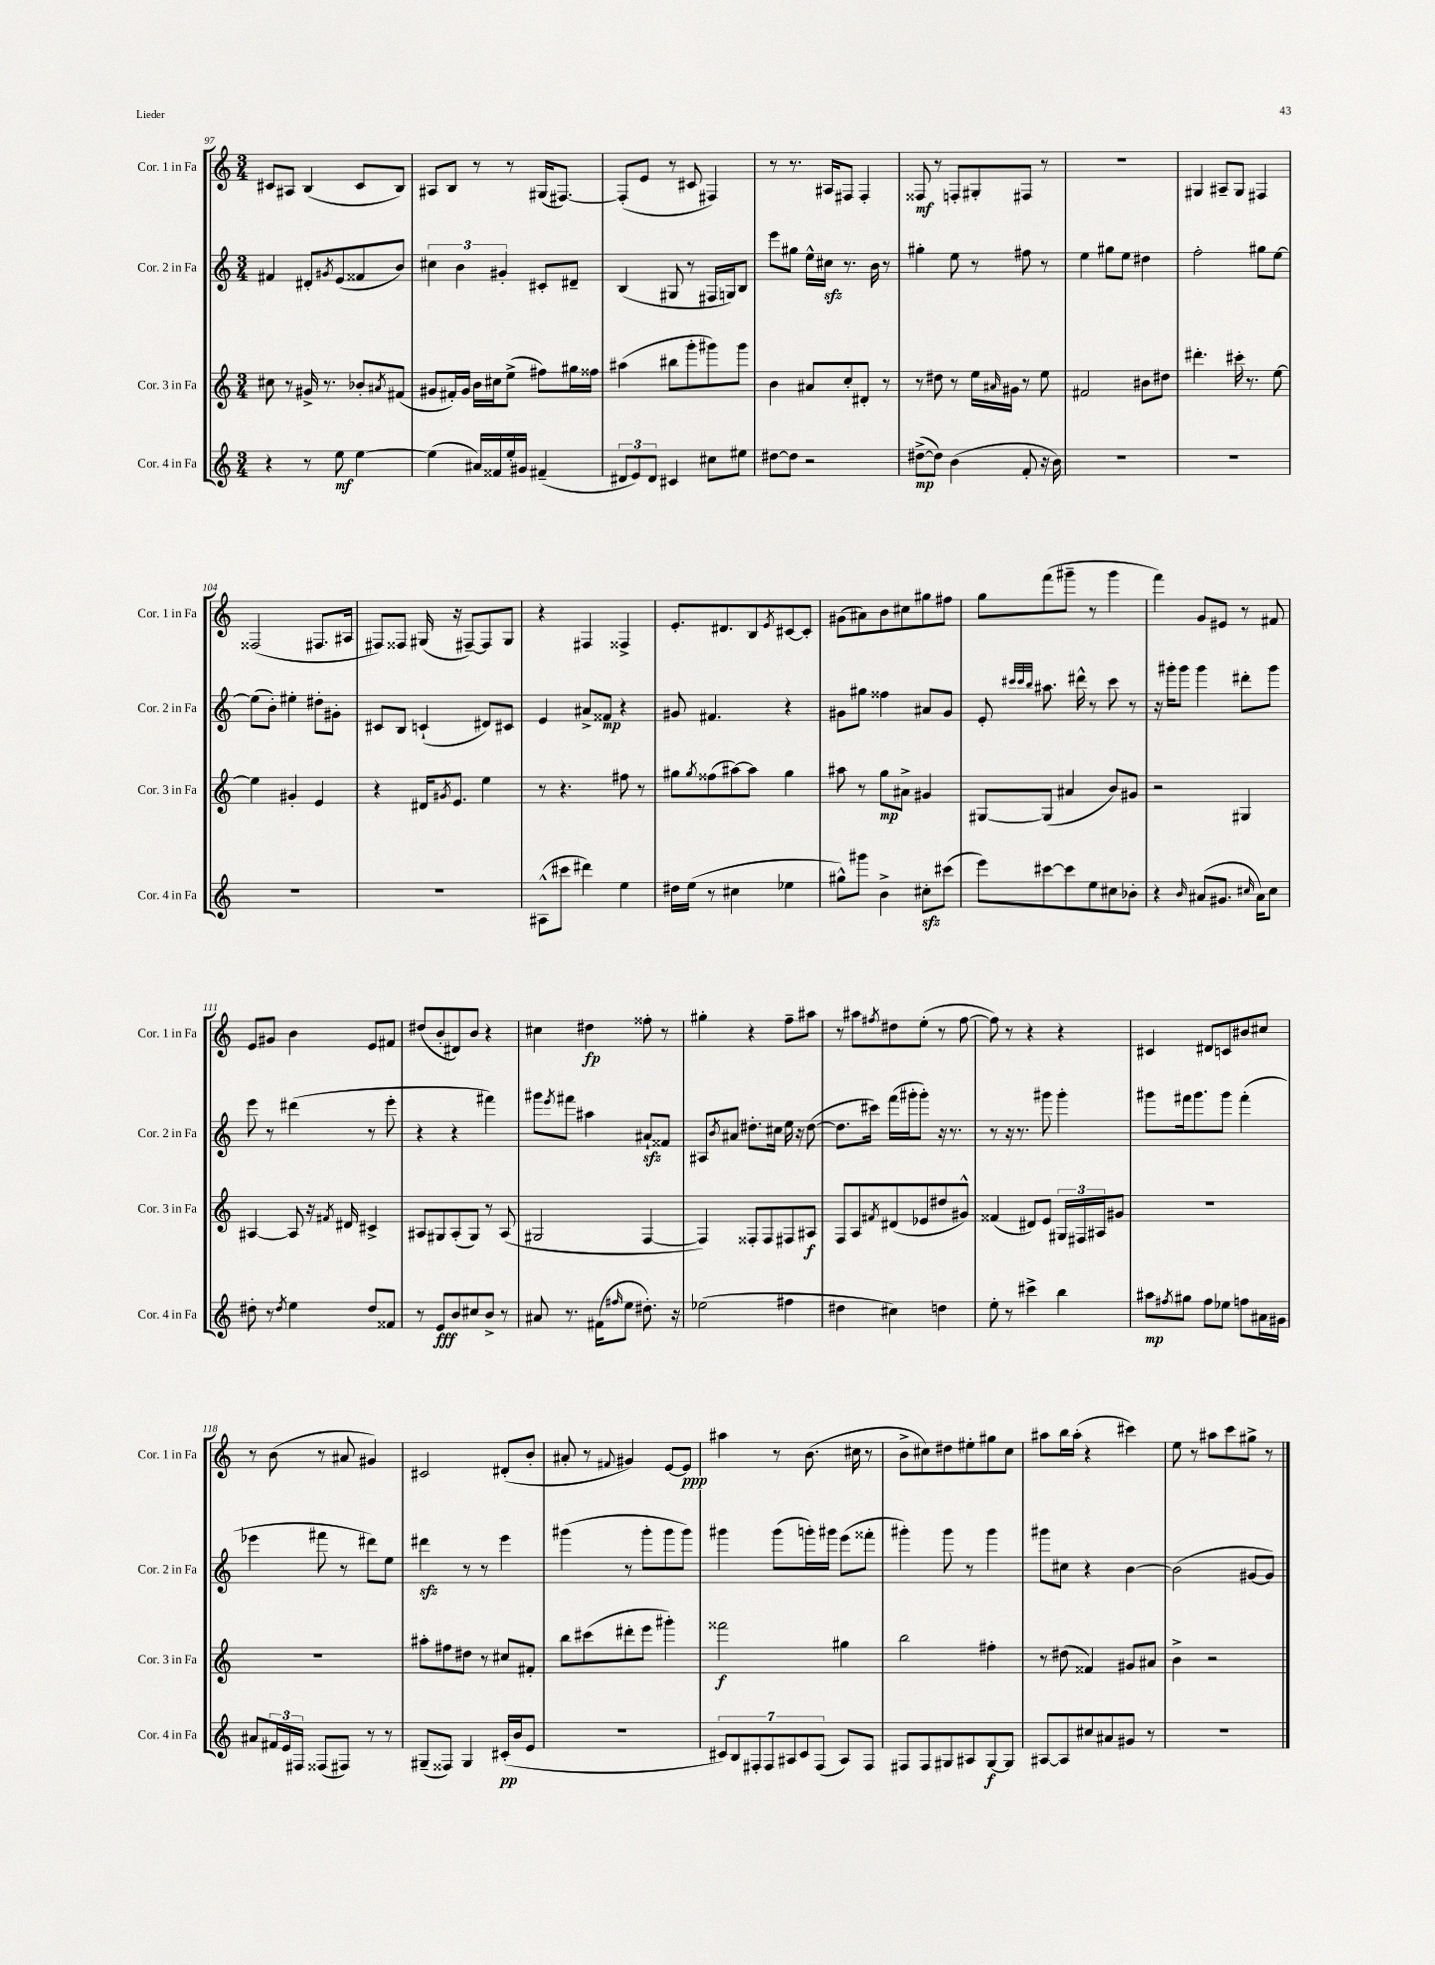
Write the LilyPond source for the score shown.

<<
\new StaffGroup <<
\new Staff = "s0" \with { instrumentName = "Cor. 1 in Fa" shortInstrumentName = "Cor. 1 in Fa" } {
    \clef treble \key c \major \numericTimeSignature \time 3/4
    cis'8 ais8 b4( cis'8 b8) |
    ais8 b8 r8 r8 gis16( fis8.~) |
    fis8-.( e'8 r8 cis'8 fis4) |
    r8 r8. ais16 fis8 fis4-. |
    fisis8\mf r8 f8-. gis8-. fis8 r8 |
    R2. |
    gis4 ais8-- gis8 fis4 |
    fisis2( fis8. ais16 |
    fis8) fisis8 gis16( r16 fis8~--) fis8 gis8 |
    r4 fis4 fisis4-> |
    e'8.-. dis'8. b8 \acciaccatura { e'8 } cis'8~ cis'8-. |
    gis'8( ais'8) b'8 cis''8 gis''8 fis''8 |
    g''8 f'''8( gis'''8-- r8 gis'''4 |
    f'''4) g'8 eis'8 r8 fis'8 |
    e'8 gis'8 b'4 e'8 fis'8 |
    dis''8( b'8-. dis'8) b'8 r4 |
    cis''4 dis''4\fp fisis''8-. r8 |
    gis''4-. r4 f''8-- ais''8 |
    r8 ais''8 \acciaccatura { fis''8 } dis''8 e''8-.( r8 fis''8~ |
    fis''8) r8 r4 r4 |
    cis'4 dis'8 c'8 bis'8 cis''8 |
    r8 b'8( r8 ais'8 gis'4) |
    cis'2 dis'8-.( b'8-. |
    ais'8-. r8 \appoggiatura { fis'8 } gis'4) e'8~ e'8\ppp |
    ais''4 r8 b'8.( cis''16 r8 |
    b'8-> cis''8) dis''8 eis''8-. gis''8 cis''8 |
    ais''8 b''16 ais''16-.( r4 cis'''4) |
    e''8 r8 ais''8 c'''8 gis''8-> r8 \bar "|." |
}
\new Staff = "s1" \with { instrumentName = "Cor. 2 in Fa" shortInstrumentName = "Cor. 2 in Fa" } {
    \clef treble \key c \major \numericTimeSignature \time 3/4
    fis'4 dis'8-. \acciaccatura { gis'8 } e'8( fisis'8 b'8) |
    \tuplet 3/2 { cis''4 b'4 gis'4-. } cis'8-. dis'8-- |
    b4( gis8 r8 fis16 g16) b8 |
    e'''8 gis''8 e''16-^ cis''16\sfz r8. b'16 r8 |
    gis''4-. e''8 r8 fis''8 r8 |
    e''4 gis''8 e''8 dis''4 |
    f''2-. gis''8 e''8~ |
    e''8( b'8-.) eis''4-. dis''8-. gis'8-. |
    cis'8 b8 c'4-!( dis'8) cis'8 |
    e'4 ais'8-> fisis'8\mp r4 |
    gis'8 fis'4. r4 |
    gis'8 gis''8 fisis''4 ais'8 gis'8 |
    e'8-. \grace { cis'''32 cis'''32 b''32 } ais''8. dis'''16-^ r8 cis'''8 r8 |
    r16 gis'''16-. gis'''8 gis'''4 dis'''8-. gis'''8 |
    e'''8 r8 dis'''4( r8 e'''8-. |
    r4 r4 fis'''4) |
    gis'''8 \acciaccatura { e'''8 } fis'''8 ais''4 ais'8-!\sfz fisis'8 |
    ais8 \acciaccatura { b'8 } ais'8 dis''8.-. cis''16 e''16 r16 dis''8~( |
    dis''8. cis'''16) f'''16( gis'''16-. gis'''8-.) r16 r8. |
    r8 r16 r8. gis'''8 gis'''4-. |
    gis'''8 fis'''16 gis'''8. gis'''8 fis'''4-.( |
    ees'''4 fis'''8 r8 dis'''8) e''8 |
    dis'''4\sfz r8 r8 e'''4 |
    gis'''4( r8 gis'''8-. gis'''8 gis'''8) |
    gis'''4 gis'''8( g'''16-.) gis'''16 e'''8( fisis'''8-. |
    gis'''4-.) gis'''8 r8 gis'''4 |
    gis'''8 cis''8 r4 b'4~ |
    b'2( gis'8~ gis'8) \bar "|." |
}
\new Staff = "s2" \with { instrumentName = "Cor. 3 in Fa" shortInstrumentName = "Cor. 3 in Fa" } {
    \clef treble \key c \major \numericTimeSignature \time 3/4
    cis''8 r8 gis'16-> r8. bes'8-. \acciaccatura { ais'8 } fis'8( |
    gis'8 fis'16-.) gis'16 b'16 cis''16 e''8->( fis''8) gis''16 fisis''16 |
    ais''4( bis''8 g'''8-. gis'''8) gis'''8 |
    b'4 ais'8 c''8-. dis'8-. r8 |
    r8 dis''8 r8 e''16 \grace { ais'16 } gis'16 r8 e''8 |
    fis'2 bis'8 dis''8 |
    dis'''4.-. cis'''16-. r8. e''8~ |
    e''4 gis'4-. e'4 |
    r4 dis'16 \acciaccatura { gis'8 } e'8. e''4 |
    r8 r4. fis''8 r8 |
    gis''8 \acciaccatura { gis''8 } fisis''8( ais''8~) ais''8 gis''4 |
    ais''8 r8 g''8\mp ais'8-> gis'4 |
    gis8~ gis8( ais'4 b'8) gis'8 |
    r2 gis4 |
    ais4~ ais8 r16 \acciaccatura { fis'8 } dis'16 cis'4-> |
    ais8 gis8 ais8-.( gis8) r8 ais8( |
    gis2 f4~ |
    f4) fisis8-. fisis8 fis8 ais8\f |
    f8 a8 \acciaccatura { fis'8 } dis'8( ees'8 dis''8 gis'8-^) |
    fisis'4( dis'8) e'8 \tuplet 3/2 { gis16 fis16 ais16 } gis'8 |
    R2. |
    R2. |
    ais''8-. fis''8 dis''8 r8 cis''8 fis'8-. |
    b''8 cis'''8( dis'''8-. e'''8 gis'''4-.) |
    fisis'''2\f gis''4 |
    b''2 fis''4-. |
    r8 dis''8( fisis'4) gis'8 ais'8 |
    b'4-> r2 \bar "|." |
}
\new Staff = "s3" \with { instrumentName = "Cor. 4 in Fa" shortInstrumentName = "Cor. 4 in Fa" } {
    \clef treble \key c \major \numericTimeSignature \time 3/4
    r4 r8 e''8\mf e''4~ |
    e''4( ais'16) fisis'16 e''16-. gis'16 fis'4--( |
    \tuplet 3/2 { dis'8 e'8) dis'8 } cis'4 cis''8 eis''8 |
    dis''8~ dis''8 r2 |
    dis''8~->\mp( dis''8) b'4( f'8-. r16 b'16) |
    R2. |
    R2. |
    R2. |
    R2. |
    ais8-^( cis'''8 dis'''4) e''4 |
    dis''16 e''16( r8 cis''4 ees''4 |
    gis''8-^) gis'''8 b'4-> cis''8-.\sfz cis'''8( |
    e'''8) cis'''8~ cis'''8 e''8 cis''8 bes'8-. |
    r4 \grace { b'16 } ais'8( gis'8. \grace { cis''16 } ais'16) cis''8 |
    dis''8-. r8 \acciaccatura { dis''8 } e''4 dis''8 fisis'8 |
    r8 e'8\fff b'8 cis''8 b'8-> r8 |
    ais'8 r8. fis'16( \grace { fis''16 } e''8 dis''8.-.) r16 |
    ees''2( fis''4 |
    dis''4 cis''4) d''4 |
    e''8-. r8 cis'''4-> b''4 |
    ais''8\mp \acciaccatura { fis''8 } gis''8 fis''8 ees''8 f''8 ais'16 gis'16 |
    ais'8 \tuplet 3/2 { fis'16 e'16 fis16 } fisis8( fis8) r8 r8 |
    gis8--( fisis8) gis4 cis'16-.\pp( b'16 e'8 |
    R2. |
    \tuplet 7/4 { cis'8) b8 fis8-. fis8 ais8 cis'8 fis8( } ais8) fis8 |
    fis8 fis8 gis8 ais8 gis8~\f gis8 |
    ais8~ ais8 cis''8 ais'8 gis'8 r8 |
    R2. \bar "|." |
}
>>
>>
\layout { \context { \Score currentBarNumber = #97 } }
